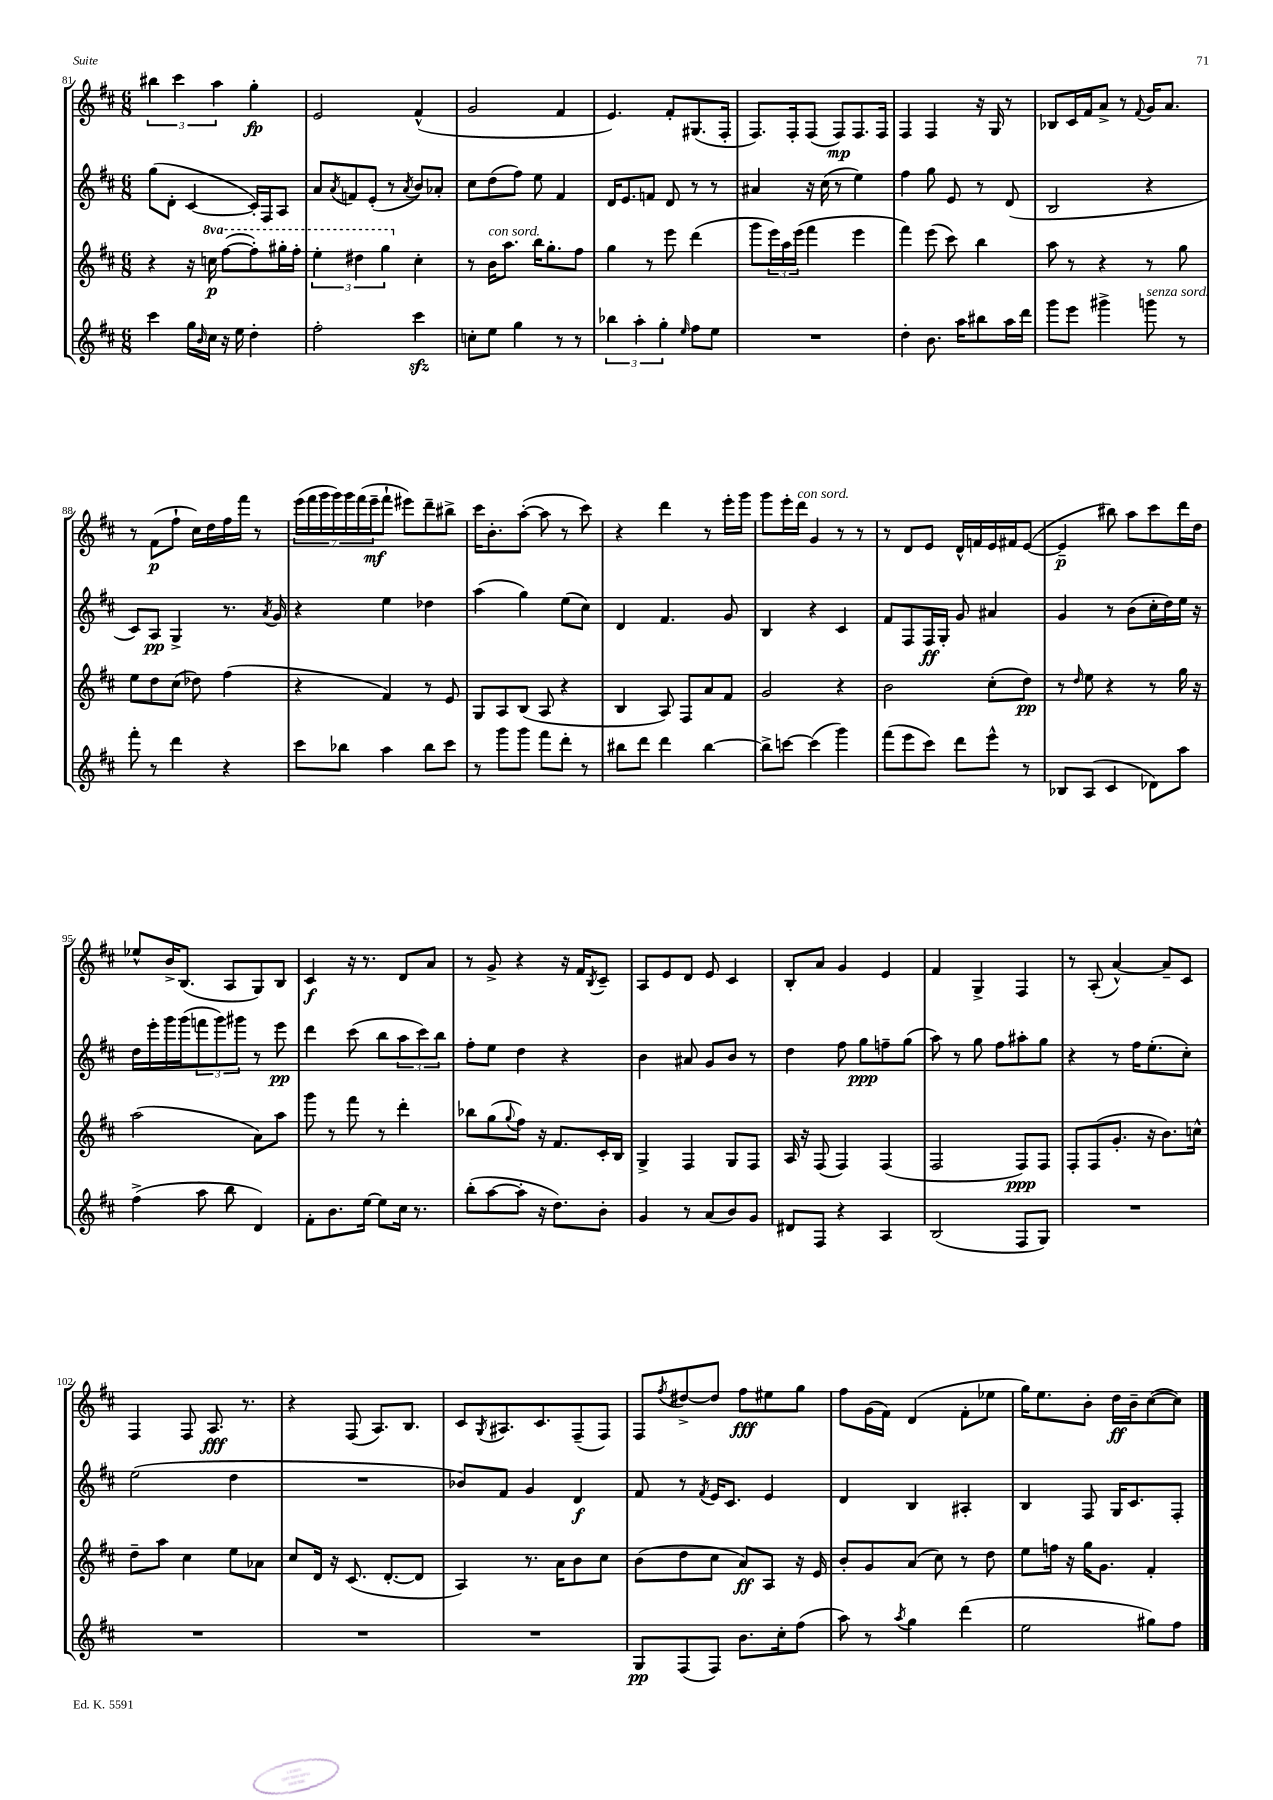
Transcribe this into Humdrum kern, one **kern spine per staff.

**kern	**dynam	**kern	**dynam	**kern	**dynam	**kern	**dynam
*part4	*part4	*part3	*part3	*part2	*part2	*part1	*part1
*staff4	*staff4	*staff3	*staff3	*staff2	*staff2	*staff1	*staff1
*clefG2	*	*clefG2	*	*clefG2	*	*clefG2	*
*k[f#c#]	*	*k[f#c#]	*	*k[f#c#]	*	*k[f#c#]	*
*M6/8	*	*M6/8	*	*M6/8	*	*M6/8	*
=81	=81	=81	=81	=81	=81	=81	=81
4ccc#\	.	4r	.	(8gg\L	.	6bb#X\	.
.	.	.	.	8d'\J	.	.	.
.	.	.	.	.	.	6ccc#\	.
16gg\LL	.	16r	.	[4c#/	.	.	.
16qqb/	.	.	.	.	.	.	.
*	*	*8va	*	*	*	*	*
16cc#\JJ	.	16cccn\	p	.	.	.	.
.	.	.	.	.	.	6aa\	.
16r	.	([8fff#\L	.	.	.	.	.
16ee\	.	.	.	.	.	.	.
4dd'\	.	8fff#'\])	.	16c#'/LL])	.	4gg'\	fp
.	.	.	.	16F#/J	.	.	.
.	.	16ggg#X'\L	.	8A/J	.	.	.
.	.	16fff#'\JJ	.	.	.	.	.
=82	=82	=82	=82	=82	=82	=82	=82
2ff#'\	.	6eee'\	.	8a/L	.	2e/	.
.	.	.	.	8qa/	.	.	.
.	.	.	.	8fn/	.	.	.
.	.	6ddd#X\	.	.	.	.	.
.	.	.	.	(8e'/J	.	.	.
.	.	6ggg\	.	.	.	.	.
.	.	.	.	8r	.	.	.
.	.	.	.	8qa/	.	.	.
*	*	*X8va	*	*	*	*	*
4ccc#zz\	.	4cc#'\	.	8b/L)	.	(4f#^^/	.
.	.	.	.	8a-X'/J	.	.	.
=83	=83	=83	=83	=83	=83	=83	=83
8ccn'\L	.	8r	.	8cc#\L	.	2g/	.
!	!	!LO:TX:a:i:t=con sord.	!	!	!	!	!
8ee\J	.	16b\KL	.	(8dd\	.	.	.
.	.	8.aa\J	.	.	.	.	.
4gg\	.	.	.	8ff#\J)	.	.	.
.	.	16bb\KL	.	8ee\	.	.	.
.	.	8.gg'\	.	.	.	.	.
8r	.	.	.	4f#/	.	4f#/	.
8r	.	8ff#\J	.	.	.	.	.
=84	=84	=84	=84	=84	=84	=84	=84
6bb-X\	.	4gg\	.	16d/KL	.	4.e/)	.
.	.	.	.	8.e/	.	.	.
6aa'\	.	.	.	.	.	.	.
.	.	8r	.	8fn/J	.	.	.
6gg'\	.	.	.	.	.	.	.
.	.	8eee\	.	8d/	.	8f#'/L	.
16qqee/	.	.	.	.	.	.	.
8ff#\L	.	(4ddd\	.	8r	.	(8.G#X/	.
8ee\J	.	.	.	8r	.	.	.
.	.	.	.	.	.	16F#'/Jk	.
=85	=85	=85	=85	=85	=85	=85	=85
2.r	.	8ggg\L	.	4a#X/	.	8.F#/L)	.
.	.	24eee\L)	.	.	.	.	.
.	.	24aa\	.	.	.	.	.
.	.	.	.	.	.	16F#'/k	.
.	.	(24eee\JJ	.	.	.	.	.
.	.	4fff#\	.	16r	.	(8F#/J	.
.	.	.	.	(16cc#\	.	.	.
.	.	.	.	8r	.	8F#/L)	mp
.	.	4eee\	.	4ee\)	.	8.F#/	.
.	.	.	.	.	.	16F#/Jk	.
=86	=86	=86	=86	=86	=86	=86	=86
4dd'\	.	4fff#\)	.	4ff#\	.	4F#/	.
8.b\	.	(8eee\	.	8gg\	.	4F#/	.
.	.	8ccc#\)	.	8e/	.	.	.
16aa\KL	.	.	.	.	.	.	.
8bb#X\	.	4bb\	.	8r	.	16r	.
.	.	.	.	.	.	16G/	.
16aa\L	.	.	.	(8d/	.	8r	.
16ddd\JJ	.	.	.	.	.	.	.
=87	=87	=87	=87	=87	=87	=87	=87
8ggg\L	.	8aa\	.	2B/	.	8B-X/L	.
8eee\J	.	8r	.	.	.	16c#/L	.
.	.	.	.	.	.	16f#/J	.
4ggg#X^\	.	4r	.	.	.	8a^/J	.
.	.	.	.	.	.	8r	.
.	.	.	.	.	.	8qqf#/	.
!LO:TX:a:i:t=senza sord.	!	!	!	!	!	!	!
8gggn\	.	8r	.	4r	.	16g/KL	.
.	.	.	.	.	.	8.a/J	.
8r	.	8gg\	.	.	.	.	.
!!LO:LB:g=z
=88	=88	=88	=88	=88	=88	=88	=88
8fff#'\	.	8ee\L	.	8c#/L)	.	8r	.
8r	.	8dd\	.	8A/J	pp	(8f#\L	p
4ddd\	.	(8cc#\J	.	4G^/	.	8ff#`\J	.
.	.	8dd-X\)	.	.	.	16cc#\LL)	.
.	.	.	.	.	.	16dd\	.
4r	.	(4ff#\	.	8.r	.	16ff#\	.
.	.	.	.	.	.	16fff#\JJ	.
.	.	.	.	.	.	8r	.
.	.	.	.	8qa/	.	.	.
.	.	.	.	16g/	.	.	.
=89	=89	=89	=89	=89	=89	=89	=89
8ccc#\L	.	4r	.	4r	.	(28eee\LL	.
.	.	.	.	.	.	28fff#\	.
.	.	.	.	.	.	28ggg\	.
.	.	.	.	.	.	28ggg\)	.
8bb-X\J	.	.	.	.	.	.	.
.	.	.	.	.	.	28ggg\	.
.	.	.	.	.	.	(28fff#\	.
.	.	.	.	.	.	28eee~\J	mf
4aa\	.	4f#/)	.	4ee\	.	8fff#`\J	.
.	.	.	.	.	.	8eee#X\L)	.
8bb-\L	.	8r	.	4dd-X\	.	8ddd~\	.
8ccc#\J	.	8e/	.	.	.	8bb#X^\J	.
=90	=90	=90	=90	=90	=90	=90	=90
8r	.	8G/L	.	(4aa\	.	16ccc#\KL	.
.	.	.	.	.	.	8.b'\	.
8ggg\L	.	8A/	.	.	.	.	.
8ggg\J	.	(8B/J	.	4gg\)	.	([8aa'\J	.
8fff#\L	.	8A/	.	.	.	8aa\]	.
8ddd'\J	.	4r	.	(8ee\L	.	8r	.
8r	.	.	.	8cc#\J)	.	8ccc#\)	.
=91	=91	=91	=91	=91	=91	=91	=91
8bb#X\L	.	4B/	.	4d/	.	4r	.
8ddd\J	.	.	.	.	.	.	.
4ddd\	.	8A/)	.	4.f#/	.	4ddd\	.
.	.	8F#/L	.	.	.	.	.
[4bb#\	.	8a/	.	.	.	8r	.
.	.	8f#/J	.	8g/	.	16eee'\LL	.
.	.	.	.	.	.	16ggg\JJ	.
=92	=92	=92	=92	=92	=92	=92	=92
8bb#^\L]	.	2g/	.	4B/	.	8ggg\L	.
[8cccn\J	.	.	.	.	.	16eee'\L	.
!	!	!	!	!	!	!LO:TX:a:i:t=con sord.	!
.	.	.	.	.	.	16ddd\JJ	.
(4ccc\]	.	.	.	4r	.	4g/	.
4ggg\)	.	4r	.	4c#/	.	8r	.
.	.	.	.	.	.	8r	.
=93	=93	=93	=93	=93	=93	=93	=93
(8fff#\L	.	2b\	.	8f#/L	.	8r	.
8eee\	.	.	.	8F#/	.	8d/L	.
8ccc#\J)	.	.	.	16F#/L	ff	8e/J	.
.	.	.	.	16G'/JJ	.	.	.
8ddd\L	.	.	.	8g/	.	16d^^/LL	.
.	.	.	.	.	.	16fn/	.
8eee^^\J	.	(8cc#'\L	.	4a#X/	.	16e/	.
.	.	.	.	.	.	16f#X/J	.
8r	.	8dd\J)	pp	.	.	([8e/J	.
=94	=94	=94	=94	=94	=94	=94	=94
8B-X/L	.	8r	.	4g/	.	4e~/]	p
.	.	16qqdd/	.	.	.	.	.
(8A/J	.	8ee\	.	.	.	.	.
4c#/	.	4r	.	8r	.	8bb#X\)	.
.	.	.	.	(8b\L	.	8aa\L	.
8d-X\L)	.	8r	.	16cc#'\L	.	8ccc#\	.
.	.	.	.	16dd\)	.	.	.
8aa\J	.	16gg\	.	16ee\JJ	.	16ddd\L	.
.	.	16r	.	16r	.	16dd\JJ	.
!!LO:LB:g=z
=95	=95	=95	=95	=95	=95	=95	=95
(4ff#^\	.	(2aa\	.	16dd\LL	.	8ee-X^^/L	.
.	.	.	.	16eee'\	.	.	.
.	.	.	.	16ggg\	.	16b^/K	.
.	.	.	.	(16ggg\J	.	(8.B/J	.
8aa\	.	.	.	12fffn\	.	.	.
.	.	.	.	12ggg\)	.	.	.
8bb\	.	.	.	.	.	8A/L	.
.	.	.	.	12ggg#X\J	.	.	.
4d/)	.	8a\L)	.	8r	.	8G/)	.
.	.	8aa\J	.	8eee\	pp	8B/J	.
=96	=96	=96	=96	=96	=96	=96	=96
8f#'\L	.	8ggg\	.	4ddd\	.	4c#/	f
8.b\	.	8r	.	.	.	.	.
.	.	8fff#\	.	(8ccc#\	.	16r	.
[16ee\Jk	.	.	.	.	.	8.r	.
8ee\L]	.	8r	.	8bb\L	.	.	.
16cc#\Jk	.	4ddd'\	.	12aa\	.	8d/L	.
8.r	.	.	.	.	.	.	.
.	.	.	.	12ccc#\)	.	.	.
.	.	.	.	.	.	8a/J	.
.	.	.	.	12bb\J	.	.	.
=97	=97	=97	=97	=97	=97	=97	=97
(8bb'\L	.	8bb-X\L	.	8ff#'\L	.	8r	.
[8aa\	.	(8gg\	.	8ee\J	.	8g^/	.
.	.	8qqgg/	.	.	.	.	.
8aa'\J]	.	8ff#\J)	.	4dd\	.	4r	.
16r	.	16r	.	.	.	.	.
8.dd\L)	.	8.f#/L	.	.	.	.	.
.	.	.	.	4r	.	16r	.
.	.	.	.	.	.	16f#/KL	.
.	.	.	.	.	.	8qB/	.
8b'\J	.	16c#'/L	.	.	.	8c#~/J	.
.	.	16B/JJ	.	.	.	.	.
=98	=98	=98	=98	=98	=98	=98	=98
4g/	.	4G^/	.	4b\	.	8A/L	.
.	.	.	.	.	.	8e/	.
8r	.	4F#/	.	8a#X/	.	8d/J	.
(8a/L	.	.	.	8g/L	.	8e/	.
8b/)	.	8G/L	.	8b/J	.	4c#/	.
8g/J	.	8F#/J	.	8r	.	.	.
=99	=99	=99	=99	=99	=99	=99	=99
8d#X/L	.	16A/	.	4dd\	.	8B'/L	.
.	.	16r	.	.	.	.	.
8F#/J	.	(8F#/	.	.	.	8a/J	.
4r	.	4F#/)	.	8ff#\	.	4g/	.
.	.	.	.	8gg\L	ppp	.	.
4A/	.	(4F#/	.	8ffn~\	.	4e/	.
.	.	.	.	(8gg\J	.	.	.
=100	=100	=100	=100	=100	=100	=100	=100
(2B/	.	2F#/	.	8aa\)	.	4f#/	.
.	.	.	.	8r	.	.	.
.	.	.	.	8gg\	.	4G^/	.
.	.	.	.	8ff#\L	.	.	.
8F#/L	.	8F#/L)	ppp	8aa#X'\	.	4F#/	.
8G/J)	.	8F#/J	.	8gg\J	.	.	.
=101	=101	=101	=101	=101	=101	=101	=101
2.r	.	8F#'/L	.	4r	.	8r	.
.	.	(8F#/	.	.	.	(8A'/	.
.	.	8.g'/J	.	8r	.	[4a^^/)	.
.	.	.	.	16ff#\KL	.	.	.
.	.	16r	.	(8.ee'\	.	.	.
.	.	8.b\L)	.	.	.	8a~/L]	.
.	.	.	.	8cc#'\J)	.	8c#/J	.
.	.	16ccn^^\Jk	.	.	.	.	.
!!LO:LB:g=z
=102	=102	=102	=102	=102	=102	=102	=102
2.r	.	8dd~\L	.	(2ee\	.	4F#/	.
.	.	8aa\J	.	.	.	.	.
.	.	4cc#\	.	.	.	8F#/	.
.	.	.	.	.	.	8.A/	fff
.	.	8ee\L	.	4dd\	.	.	.
.	.	.	.	.	.	8.r	.
.	.	8a-X\J	.	.	.	.	.
=103	=103	=103	=103	=103	=103	=103	=103
2.r	.	8cc#/L	.	2.r	.	4r	.
.	.	16d/Jk	.	.	.	.	.
.	.	16r	.	.	.	.	.
.	.	(8.c#/	.	.	.	(8F#/	.
.	.	.	.	.	.	8.A/L)	.
.	.	[8.d'/L	.	.	.	.	.
.	.	.	.	.	.	8.B/J	.
.	.	8d/J]	.	.	.	.	.
=104	=104	=104	=104	=104	=104	=104	=104
2.r	.	4A/)	.	8b-X/L)	.	8c#/L	.
.	.	.	.	.	.	8qG/	.
.	.	.	.	8f#/J	.	8.A#X/	.
.	.	8.r	.	4g/	.	.	.
.	.	.	.	.	.	8.c#/	.
.	.	16a\KL	.	.	.	.	.
.	.	8b\	.	4d/	f	(8F#~/	.
.	.	8cc#\J	.	.	.	8F#/J)	.
=105	=105	=105	=105	=105	=105	=105	=105
8G/L	pp	(8b\L	.	8f#/	.	8F#/L	.
.	.	.	.	.	.	8qff#/	.
(8F#/	.	8dd\	.	8r	.	[8dd#X^/	.
.	.	.	.	8qf#/	.	.	.
8F#/J)	.	8cc#\J	.	16e/KL	.	8dd#/J]	.
.	.	.	.	8.c#/J	.	.	.
8.b\L	.	8a/L)	ff	.	.	8ff#\L	fff
.	.	8A/J	.	4e/	.	8ee#X\	.
16cc#'\k	.	.	.	.	.	.	.
(8ff#\J	.	16r	.	.	.	8gg\J	.
.	.	16e/	.	.	.	.	.
=106	=106	=106	=106	=106	=106	=106	=106
8aa\)	.	8b'/L	.	4d/	.	8ff#\L	.
8r	.	8g/	.	.	.	(16g\L	.
.	.	.	.	.	.	16f#\JJ)	.
8qaa/	.	.	.	.	.	.	.
4gg\	.	(8a/J	.	4B/	.	(4d/	.
.	.	8cc#\)	.	.	.	.	.
(4ddd\	.	8r	.	4A#X'/	.	8f#'\L	.
.	.	8dd\	.	.	.	8ee-X\J	.
=107	=107	=107	=107	=107	=107	=107	=107
2ee\	.	8ee\L	.	4B/	.	16gg\KL)	.
.	.	.	.	.	.	8.ee\	.
.	.	16ffn\Jk	.	.	.	.	.
.	.	16r	.	.	.	.	.
.	.	16gg\KL	.	8F#/	.	8b'\J	.
.	.	8.g\J	.	.	.	.	.
.	.	.	.	16G/KL	.	16dd\LL	ff
.	.	.	.	8.c#/	.	16b~\J	.
8gg#X\L)	.	4f#'/	.	.	.	([8cc#\	.
8ff#\J	.	.	.	8F#'/J	.	8cc#\J])	.
==	==	==	==	==	==	==	==
*-	*-	*-	*-	*-	*-	*-	*-
